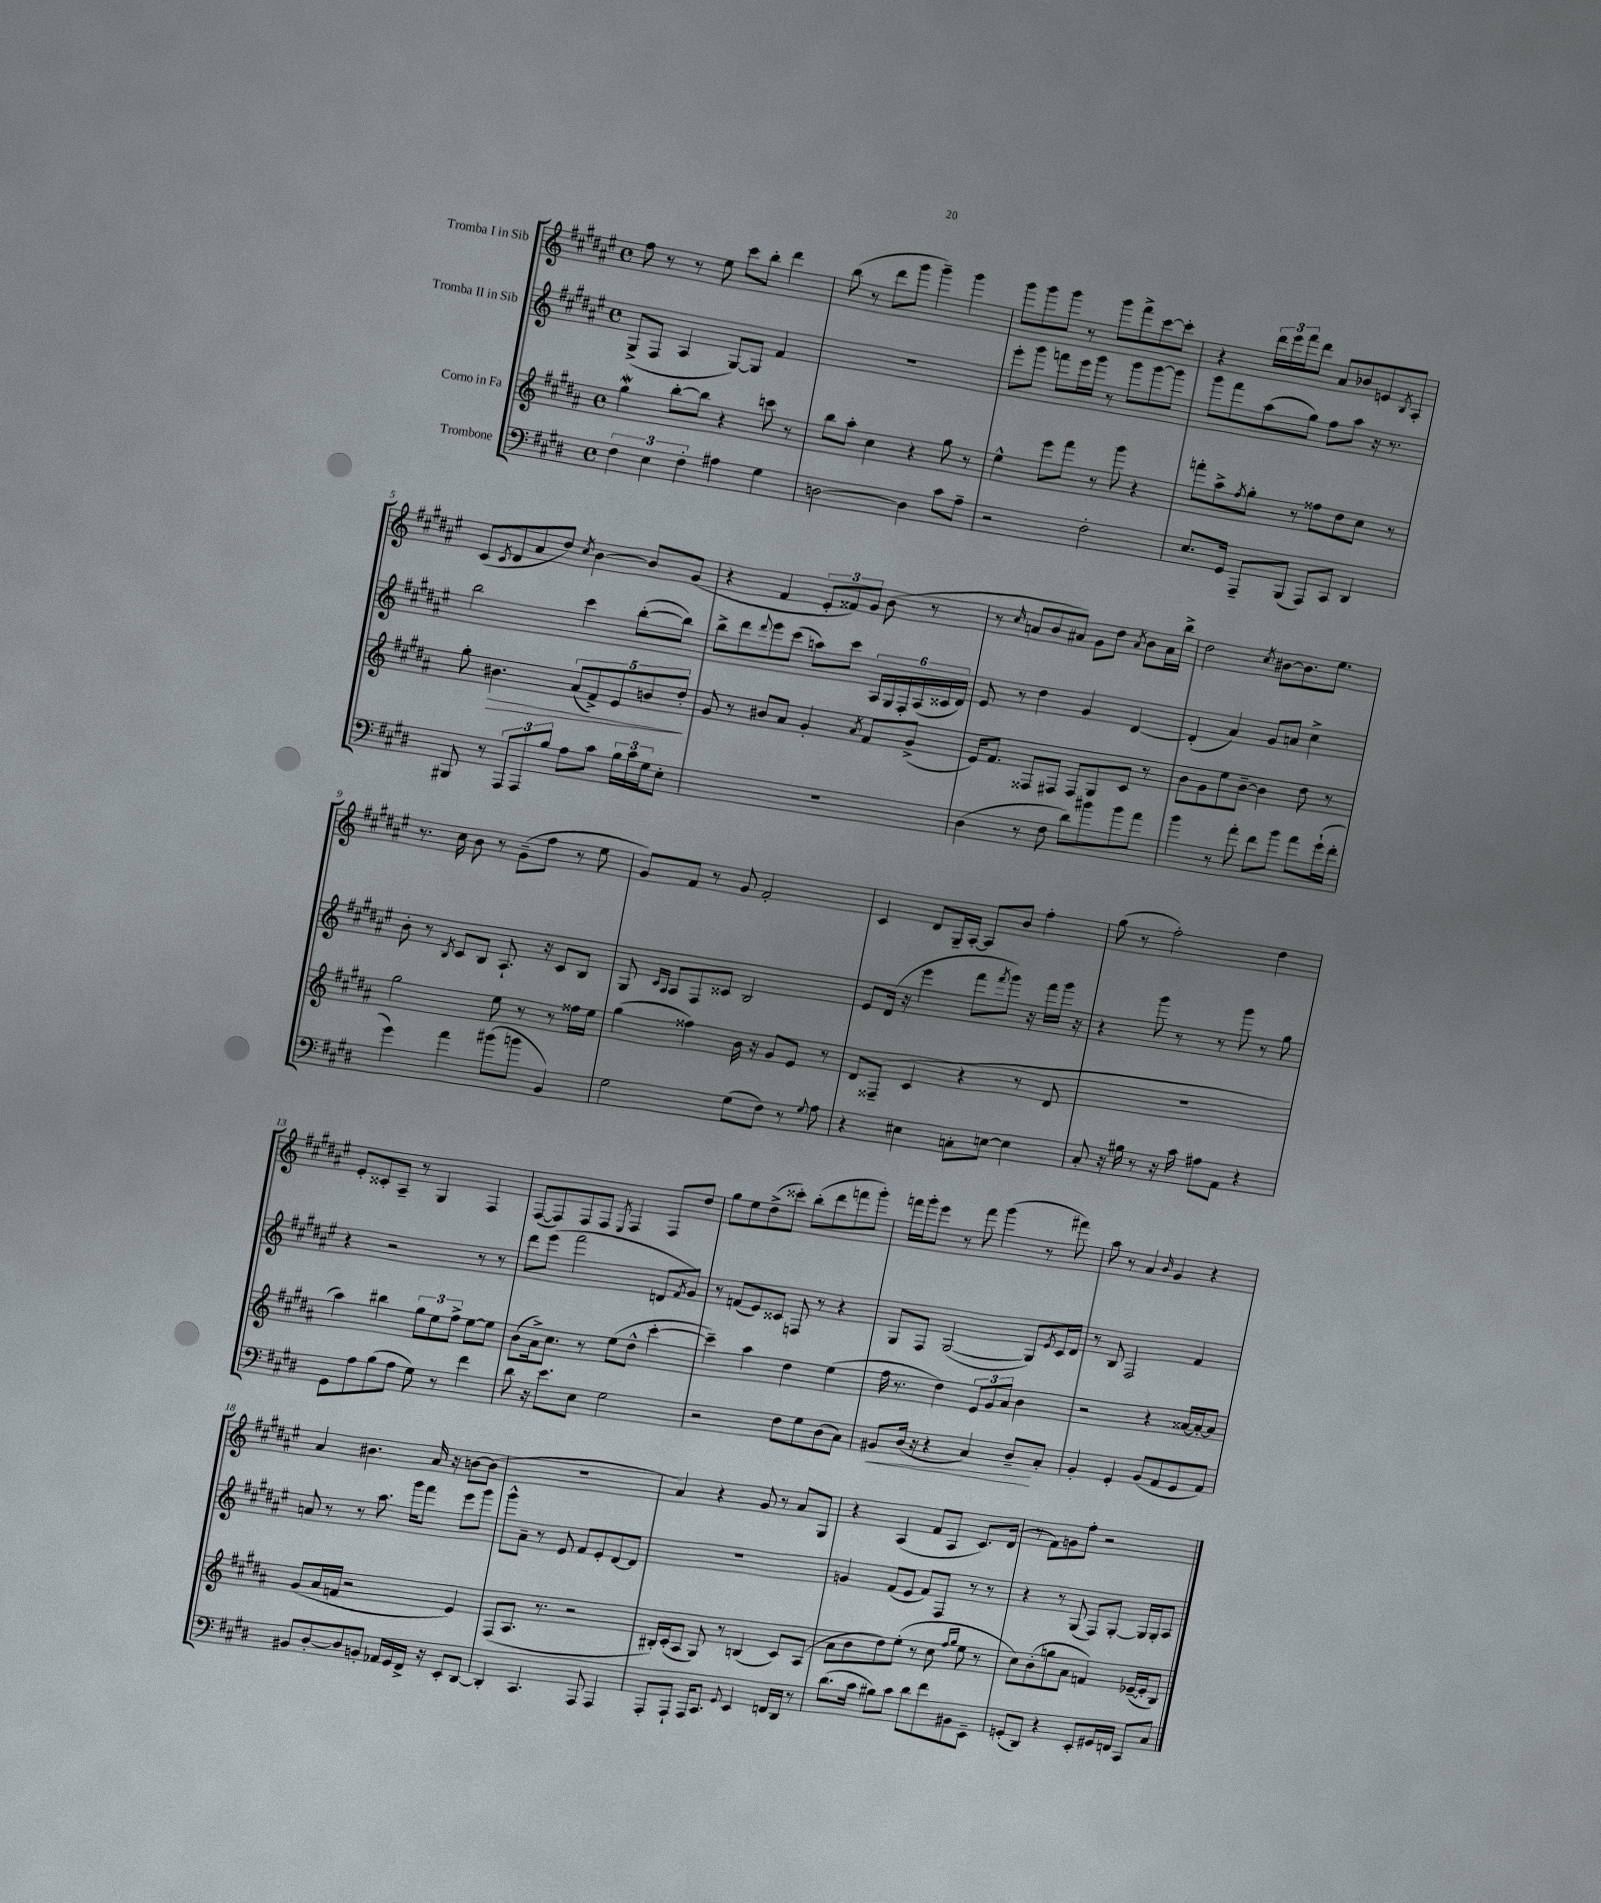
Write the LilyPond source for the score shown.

<<
\new StaffGroup <<
\new Staff = "s0" \with { instrumentName = "Tromba I in Sib" } {
    \clef treble \key fis \major \defaultTimeSignature \time 4/4
    fis''8 r8 r8 eis''8 cis'''8 b''8-. dis'''4 |
    b''8( r8 dis'''8 gis'''8 gis'''4--) gis'''4 |
    gis'''8 gis'''8 gis'''8 r8 gis'''8 fis'''8-> cis'''8~ cis'''8-. |
    r4 \tuplet 3/2 { dis'''16 eis'''16 fis'''16 } dis'''8 ais'8 bes'8 e'8 \acciaccatura { b8 } ais8-. |
    cis'8( \acciaccatura { cis'8 } dis'8 ais'8 dis''8) \acciaccatura { cis''8 } b'4~ b'8 gis'8( |
    r4 fis'4 \tuplet 3/2 { eis'8-. fisis'8) gis'8 } b'8( r8 |
    r8 \grace { cis''16 } a'8 b'8 ais'8) gis'8 dis''8 \acciaccatura { ais'8 } b'8 ais'16 b''16-> |
    dis''2 \acciaccatura { cis''8 } bis'8~ bis'8. eis''8. |
    r8. cis''16 b'8 r8 gis'8--( fis''8 r8 eis''8 |
    gis'8) fis'8 r8 gis'8 fis'2-. |
    cis'4 dis'8 gis16-- ais16~-. ais8 b'8 fis''4-. |
    gis''8( r8 fis''2-.) dis''4 |
    eis'8-. cisis'8-. ais8-- r8 gis4 fis4 |
    fis8~( fis8) fis8 fis8 \acciaccatura { eis8 } fis4 fis8 dis''8 |
    gis''8 eis''8 dis''8->( cisis'''8-.) b''8-.( dis'''8 f'''8 gis'''8-.) |
    f'''16 gis'''16-. eis'''8 r8 f'''8 gis'''4( r8 fis'''8) |
    ais''8 r8 ais'4 \grace { b'16 } gis'4 r4 |
    ais'4 bis'4. ais'16 r16 b'8~ b'8( |
    R1 |
    ais'4) r4 gis'8 r8 ais'8 gis8 |
    r4 ais4( fis'8 ais8 cis'8.) dis'16( |
    r8 fis'8) g'8 fis''8-. r2 \bar "|." |
}
\new Staff = "s1" \with { instrumentName = "Tromba II in Sib" } {
    \clef treble \key fis \major \defaultTimeSignature \time 4/4
    gis8->( fis8 ais4 gis8~) gis8 fis'4 |
    R1 |
    eis'''8-. gis'''8 f'''8 eis'''16 gis'''16 r8 gis'''8 gis'''8~ gis'''8 |
    gis'''8 fis'''8 ais''8( gis''8) fis''8 ais''8 r16 r8. |
    b''2 cis'''4 b''8~-.( b''8) |
    b''8-> dis'''8 \appoggiatura { dis'''8 } eis'''8 cis'''8( a''8) cis'''8 \tuplet 6/4 { ais16 gis16 fis16-. ais16( cisis'16 dis'16) } |
    eis'8 r8 dis''4 gis'4 dis'4~ |
    dis'4-.( ais'4) gis'8 a'8 cis''4-> |
    b'8-. r8 \acciaccatura { b8 } cis'8 b8 ais8.-! r16 cis'8 b8 |
    gis8 \grace { cis'16 ais16 } ais8 fis8 cisis'8 b2 |
    eis'8 dis'16( r16 eis'''4 fis'''8 \acciaccatura { fis'''8 } gis'''8) r16 fis'''16 gis'''16 r16 |
    r4 gis'''8 r8 r8 gis'''8 r8 gis''8 |
    r4 r2 r8 r8 |
    dis'''8 eis'''8( fis'''2 d'8 \acciaccatura { fis'8 } gis'8) |
    r8 f'8( eis'8) cisis'8 f8 r8 r4 |
    gis8 fis8 gis2~( gis8) \acciaccatura { eis'8 } cis'16 dis'16 |
    r8 b8 fis2 fis'4 |
    a'8 r8 r8 ais''8. gis'''16 fis'''8 eis'''8 gis'''8 |
    gis'''8-^ ais'8-- r8 eis'8 fis'8 eis'8-. dis'8~ dis'8 |
    R1 |
    g'4 fis'8( eis'8 fis'8) fis8 r8 r8 |
    r4 r8 gis8( fis8) gis8~-. gis16 gis16-. ais8 \bar "|." |
}
\new Staff = "s2" \with { instrumentName = "Corno in Fa" } {
    \clef treble \key b \major \defaultTimeSignature \time 4/4
    gis''4\mordent b''8~-. b''8 r4 c'''8 r8 |
    b''8 ais''8-. cis''4 r4 gis''8 r8 |
    e''4-^ e'''8 fis'''8 r8 gis'''8 r4 |
    f'''8-. ais''8-> \acciaccatura { fis''8 } gis''8-. r8 fisis''8 dis''8 cis''8 r8 |
    gis''8-. bis'4.\> \tuplet 5/4 { ais'8( fis'8->) e'8 b'8 dis''8-.\! } |
    gis'8 r8 bis'8 ais'8 gis'4-. \acciaccatura { ais'8 } fis'8 gis'8->( |
    e'16) fis'8. fisis8 fis8 fis8 gis8 cis'8 r8 |
    b'8 gis'8 e''8 b'8~-- b'4 dis''8 r8 |
    gis''2 e''8 r8 r8 fisis''16 e''16 |
    gis''4( fisis''4) b'16 r16 gis'8 e'8 r8 |
    dis'8 fisis8--( cis'4 r4 r8 dis'8 |
    R1 |
    ais''4) bis''4 \tuplet 3/2 { gis''8 e''8 fis''8-> } e''8~ e''8 |
    b'8( ais'16->) cis''8. r8 e''8( dis''8-^ cis'''4~-. |
    cis'''4--) ais''4 dis''4 e''4( |
    fis''16 r8. dis''4) \tuplet 3/2 { e'8 gis'8 ais'8 } b'4 |
    r2 r4 aisis'16~ aisis'16~-. aisis'8 |
    gis'8( ais'16 f'16 r2 e'4) |
    fis8( ais8. r8. r2 |
    bis16-.) cis'16-.( ais8 gis8) r8 b4( cis'8) ais8( |
    ais'8 b'8 dis''8) e''8-.( r8 cis''8 \grace { fis''16 gis''16 } e''8 r8 |
    cis''8) b'8-.( g''8 ais'8 f'4) ees'16~--( ees'16-. b8) \bar "|." |
}
\new Staff = "s3" \with { instrumentName = "Trombone" } {
    \clef bass \key e \major \defaultTimeSignature \time 4/4
    \tuplet 3/2 { fis4 e4 fis4-. } ais4 gis4 |
    d2~ d4 cis'8 a8-- |
    r2 fis2-. |
    e8. gis,16 a,,8-- b,,8( a,,8) cis,8 dis,4 |
    bis,,8 r8 \tuplet 3/2 { a,,8 a,,8 b8 } a8 cis'8 \tuplet 3/2 { b16 cis'16 gis16 } e8-. |
    R1 |
    dis4( r8 fis8 dis'8) bis'8 bis'8 a'8 |
    b'4 r8 a'8-. fis'8 b'8 a'8 gis'16-!( fis'16-. |
    gis'4) a'4 bis'8( b'8 b,4) |
    gis2 gis8( fis8) r8 \appoggiatura { gis8 } a8 |
    r4 eis4 c8-. e8~ e4 |
    cis8-. r16 bis16 r8 r16 cis'16 ais8 a,8 r4 |
    gis,8 a8 b8( a8 gis8) r8 fis'4 |
    dis'8 r16 e'8. e8 gis2 |
    r2 fis8 gis8 dis8( cis8) |
    bis,8\< dis16( r16 r4 cis4) dis8--\! cis8-. |
    b,4-. gis,4-. b,8( a,8 gis,8 a,8) |
    bis,8 dis8~-. dis8 b,8-. aes,16 gis,16 fis,16-> r16 e,8-. dis,8~ |
    dis,4-. cis,4. a,,8 a,,4 |
    a,,8-. a,,8-! a,,16 cis,8. \appoggiatura { gis,8 } e,4 f,16 dis,16 r8 |
    dis'8.( cis'16 bis8) cis'8 dis'8 fis'8 bis,8 e,8-- |
    g,8-.( dis,8) r4 e,8-. gis,16 f,16 cis,8 cis8 \bar "|." |
}
>>
>>
